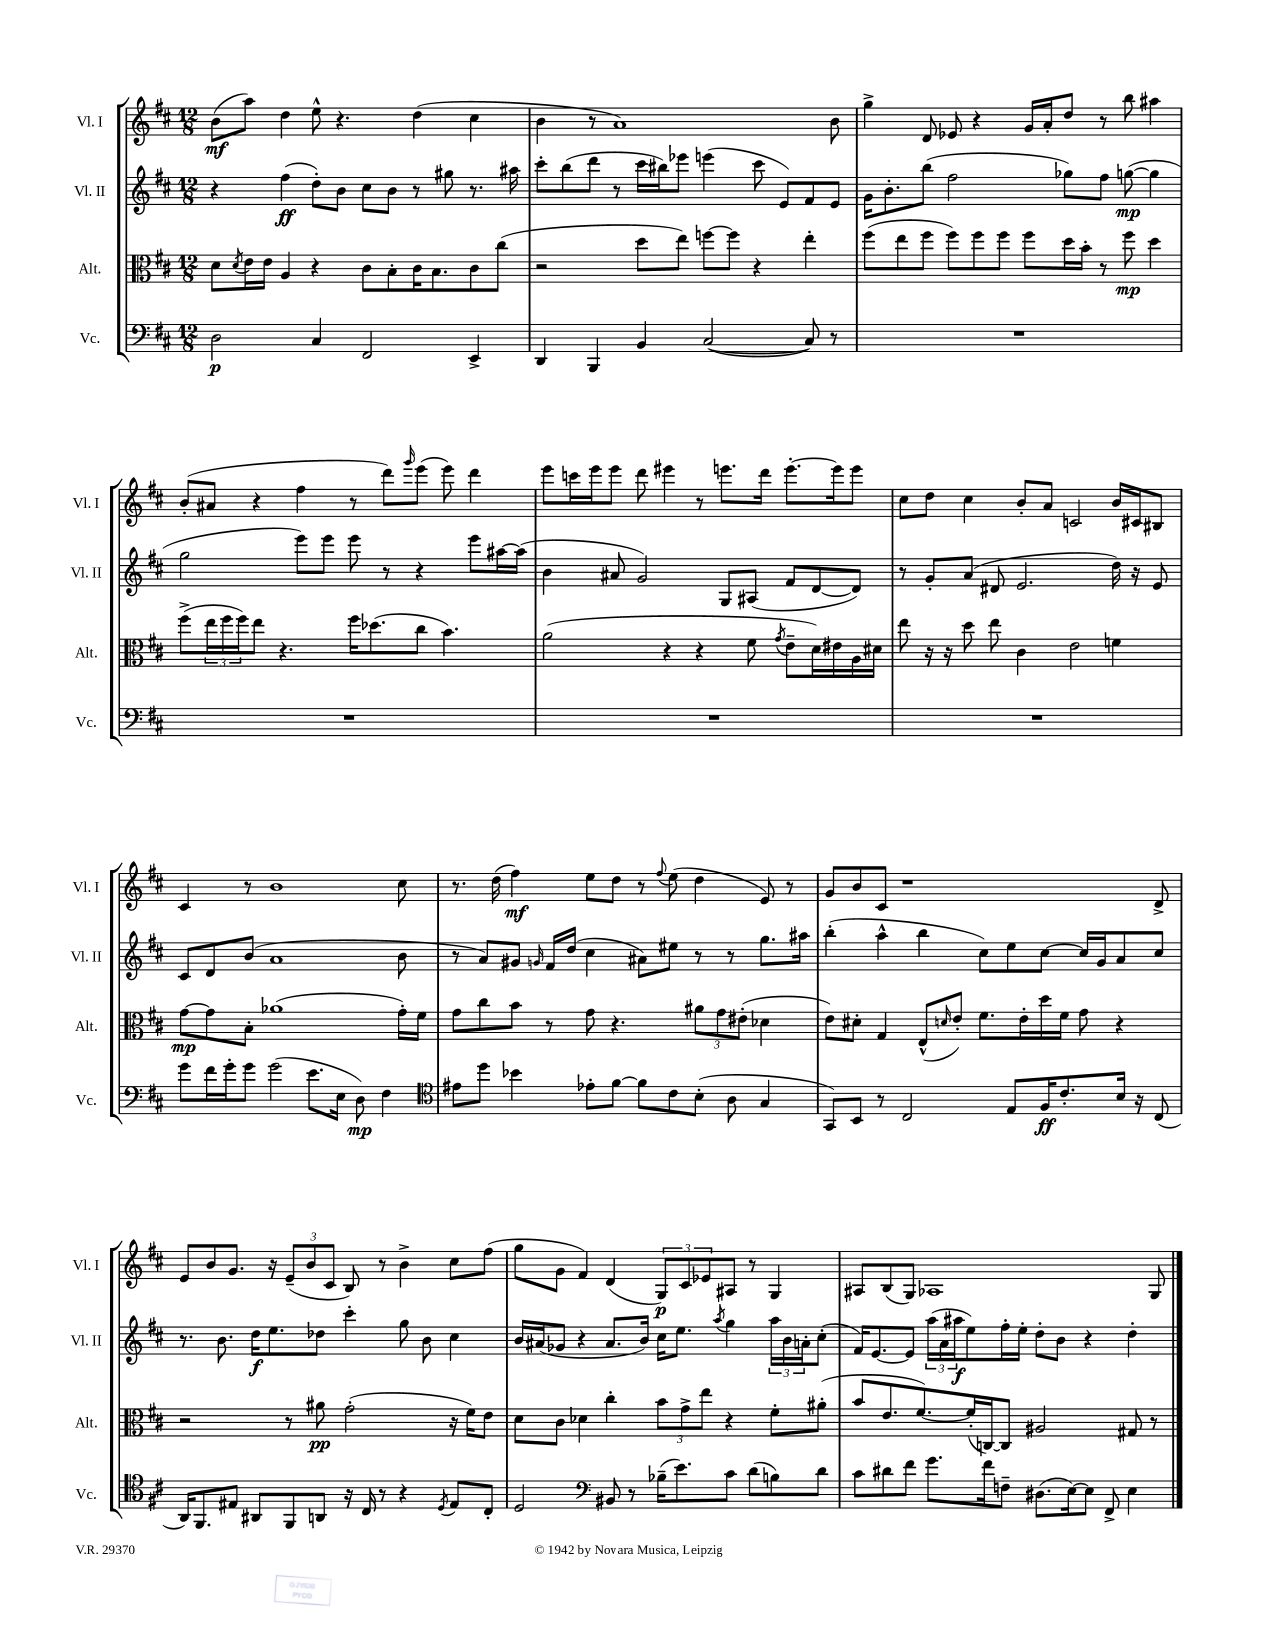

**kern	**kern	**kern	**kern
*staff4	*staff3	*staff2	*staff1
*clefF4	*clefC3	*clefG2	*clefG2
*k[f#c#]	*k[f#c#]	*k[f#c#]	*k[f#c#]
*M12/8	*M12/8	*M12/8	*M12/8
2D	8d	4r	(8b
.	8qd	.	.
.	16e	.	8aa)
.	16e	.	.
.	4A	(4ff#	4dd
4C#	4r	8dd')	8ee^^
.	.	8b	4.r
2FF#	8c#	8cc#	.
.	8B'	8b	.
.	16c#	8r	(4dd
.	8.B	.	.
.	.	8gg#	.
4EE^	8c#	8.r	4cc#
.	(8cc#	.	.
.	.	16aa#	.
=	=	=	=
4DD	2r	8ccc#'	4b
.	.	(8bb	.
4BBB	.	8ddd	8r
.	.	8r	1a)
4BB	8dd	16ccc#	.
.	.	16bb#)	.
.	8ee)	8eee-	.
([2C#	[8ff	(4eee	.
.	8ff]	.	.
.	4r	8ccc#	.
.	.	8e)	.
8C#])	4ee'	8f#	.
8r	.	8e	8b
=	=	=	=
1.r	(8ff#	16g	4gg^
.	.	8.b'	.
.	8ee	.	.
.	8ff#	(8bb	8d
.	8ff#)	2ff#	8e-
.	8ff#	.	4r
.	8ff#	.	.
.	8ff#	.	16g
.	.	.	16a'
.	16dd	8gg-)	8dd
.	16b'	.	.
.	8r	8ff#	8r
.	8ff#	([8gg	8bb
.	4dd	4gg]	4aa#
=	=	=	=
1.r	(8ff#^	2gg	(8b'
.	24ee	.	8a#
.	24ff#	.	.
.	24ff#)	.	.
.	8ee	.	4r
.	4.r	.	.
.	.	8eee)	4ff#
.	.	8eee	.
.	16ff#	8eee	8r
.	(8.dd-	.	.
.	.	8r	8ddd)
.	.	.	16qqggg
.	8cc#	4r	(8eee
.	4.b)	.	8eee)
.	.	8eee	4ddd
.	.	[16aa#	.
.	.	(16aa#]	.
=	=	=	=
1.r	(2a	4b	8eee
.	.	.	16ccc
.	.	.	16eee
.	.	8a#	8eee
.	.	2g)	8ddd
.	4r	.	4eee#
.	4r	.	8r
.	.	8G	8.eee
.	8f#	(8A#	.
.	.	.	16ddd
.	8qg	.	.
.	8e~	8f#	[8.eee'
.	16d)	[8d	.
.	16e#	.	16eee]
.	16A	8d])	8eee
.	16d#	.	.
=	=	=	=
1.r	8ee	8r	8cc#
.	16r	8g'	8dd
.	16r	.	.
.	8dd	(8a	4cc#
.	8ee	8d#	.
.	4c#	2.e	8b'
.	.	.	8a
.	2e	.	2c
.	4f	16dd)	16b
.	.	16r	16c#
.	.	8e	8B#
=	=	=	=
8g	[8g	8c#	4c#
16f#	8g]	8d	.
16g'	.	.	.
8g	8B'	(8b	8r
(2g	(1a-	1a	1b
8.e	.	.	.
16E	.	.	.
8D)	.	.	.
4F#	.	.	.
.	16g')	8b	8cc#
.	16f#	.	.
=	=	=	=
*clefC4	*	*	*
8e#	8g	8r	8.r
8dd	8cc#	8a)	.
.	.	.	(16dd
4b-	8b	8g#	4ff#)
.	.	16qqg	.
.	8r	16f#	.
.	.	(16dd	.
8e-'	8g	4cc#	8ee
[8f#	4.r	.	8dd
8f#]	.	8a#)	8r
.	.	.	8qqff#
8c#	.	8ee#	(8ee
(8B'	12a#	8r	4dd
.	12g	.	.
8A	.	8r	.
.	(12e#'	.	.
4G	4d-	8.gg	8e)
.	.	.	8r
.	.	16aa#	.
=	=	=	=
8GG)	8e)	(4bb'	8g
8BB	8d#'	.	8b
8r	4G	4aa^^	8c#
2C#	.	.	1r
.	(8E^^	4bb	.
.	16qqd	.	.
.	8e')	.	.
.	8.f#	8cc#)	.
8E	.	8ee	.
.	16e'	.	.
16F#	16dd	[8cc#	.
8.c#'	16f#	.	.
.	8g	16cc#]	.
.	.	16g	.
16B	4r	8a	.
16r	.	.	.
(8C#	.	8cc#	8d^
=	=	=	=
16AA)	2r	8.r	8e
8.FF#	.	.	.
.	.	.	8b
.	.	8.b	.
8E#	.	.	8.g
8AA#	.	16dd	.
.	.	8.ee	16r
8FF#	8r	.	(12e~
.	.	.	12b
8AA	8a#	8dd-	.
.	.	.	12c#
16r	(2g'	4ccc#'	8B)
16C#	.	.	.
8r	.	.	8r
4r	.	8gg	4b^
.	.	8b	.
8qD	.	.	.
8E#	16r	4cc#	8cc#
.	16f#)	.	.
8C#'	8e	.	(8ff#
=	=	=	=
2D	8d	16b	8gg
.	.	(16a#	.
.	8c#	8g-	8g
.	4d-	4r	4f#)
*clefF4	*	*	*
8BB#	4cc#'	8.a#	(4d
8r	.	.	.
.	.	16b)	.
(16B-~	12b	16cc#	12G)
8.e)	.	8.ee	.
.	12g^	.	12c#
.	12ee	.	12e-
.	.	8qaa	.
8c#	4r	4gg	8A#
(8d	.	.	8r
8B)	8f#'	24aa	4G
.	.	24b	.
.	.	24a'	.
8d	(8a#'	(8cc#'	.
=	=	=	=
8c#	8b	16f#)	8A#
.	.	[8.e	.
8d#	8.e	.	(8B
8f#	.	8e]	8G)
.	[8.f#)	.	.
8.g	.	(24aa	1A-
.	.	24a	.
.	.	24aa#	.
.	(16f#']	8ee)	.
16f#	[16C)	.	.
8F~	8C]	16ff#'	.
.	.	16ee'	.
(8.D#	2A#	8dd'	.
.	.	8b	.
[16E)	.	.	.
8E]	.	4r	.
8FF#^	.	.	.
4E	8G#	4dd'	.
.	8r	.	8G
==	==	==	==
*-	*-	*-	*-
